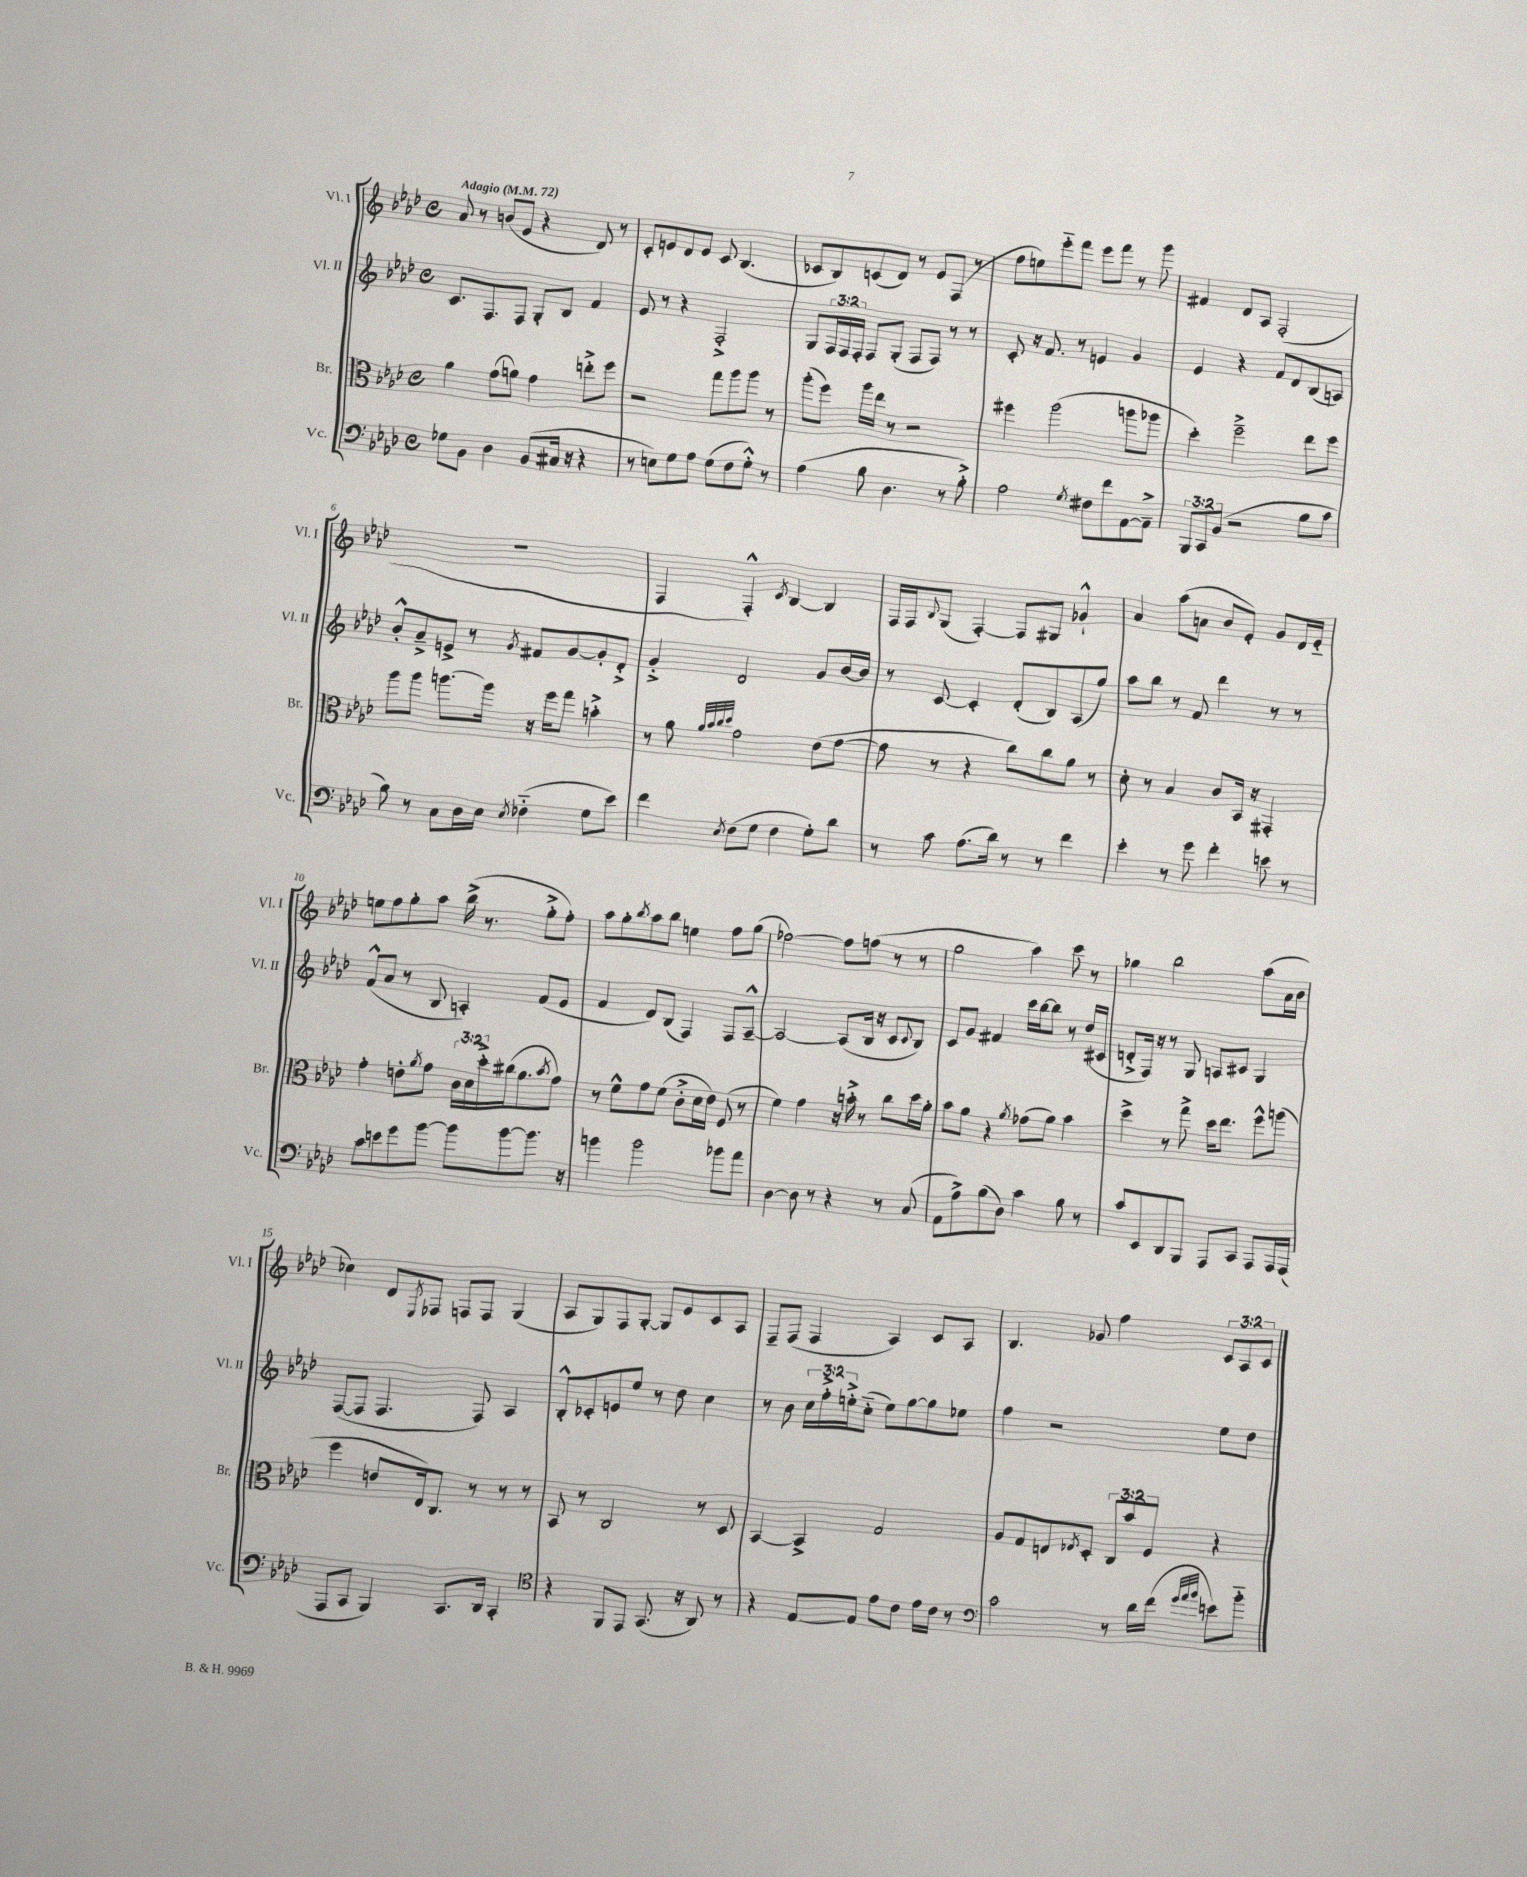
<<
\new StaffGroup <<
\new Staff = "s0" \with { instrumentName = "Vl. I" shortInstrumentName = "Vl. I" } {
    \clef treble \key aes \major \defaultTimeSignature \time 4/4 \override Staff.TupletNumber.text = #tuplet-number::calc-fraction-text \tempo "Adagio" 4 = 72
    aes'8 r8 b'8( ees'8 r4 des'8) r8 |
    c'8-. e'8 des'8 e'8 c'8 bes4.( |
    ces'8 bes8) c'8( des'8) r8 ees'8 f8( r8 |
    f''8 e''8) ees'''8-_ f'''8 ees'''8 f'''8 r8 g'''8 |
    fis'4 des'8 aes8 f2-.( |
    R1 |
    f4 f4-.-^) \acciaccatura { c'8 } bes4~ bes4 |
    f16 f16 \appoggiatura { bes8 } g8( f4~-.) f8 gis8 ges'4-!-^ |
    aes'4 aes''8( a'8 bes'8 ees'8-.) g'8 des'16 ees'16-_ |
    e''8 f''8 g''8-. aes''8 bes''16->( r8. g''8-.-> f''8-.) |
    aes''8 g''8-. \acciaccatura { bes''8 } aes''8 bes''8 e''4 f''8 g''8( |
    fes''2~) fes''8 f''8( r8 r8 |
    g''2 aes''4) c'''8 r8 |
    ges''4 bes''2 aes''8( aes'16 bes'16 |
    ces''4) des'8 \acciaccatura { ees8 } fes8 f8 f8 g4( |
    aes8 g8) f8 g8~-. g8 ees'8 c'8 aes8 |
    f8-- f8( f4 aes4) c'8 aes8 |
    bes4. ges'8 f''4 \tuplet 3/2 { c'8 aes8 c'8 } \bar "|." |
}
\new Staff = "s1" \with { instrumentName = "Vl. II" shortInstrumentName = "Vl. II" } {
    \clef treble \key aes \major \defaultTimeSignature \time 4/4 \override Staff.TupletNumber.text = #tuplet-number::calc-fraction-text
    c'8. f8. f8 g8-. bes8 f'4 |
    ees'8 r8 r4 f2-.-> |
    g8 \tuplet 3/2 { f16 f16 f16-. } f8 g8-.( f8 f8) r8 r8 |
    c'8-. r16 f'8. r8 e'4 g'4 |
    ees'4 r4 f'8 des'8 bes8( a8) |
    bes'8-.-^ aes'8---> e'8-> r8 \acciaccatura { g'8 } fis'8 g'8~ g'8-. des'8-.-> |
    g'4-.-> des'2 g'8 bes'16~ bes'16 |
    r8 c'8~ c'4-. des'8-.( bes8) aes8( g''8) |
    aes''8 bes''8 r8 f'8 des'''4 r8 r8 |
    f'8-^( aes'8 r8 bes8 a4-.) f'8( ees'8 |
    f'4 des'8) bes8( f4) f8 aes8~---^ |
    aes2~ aes8( bes16 r16 c'8 \appoggiatura { c'8 } bes8) |
    c'8 g'8 fis'4 c'''16 bes''16~ bes''8 r8 des''16( cis'16 |
    d'8-.-> f16) r16 r8 g8 a8 cis'8 g4 |
    f8~( f8 f4. f8) aes4 |
    bes8-.-^ ces'8-. e'8 ees''8 r8 des''8 c''4 |
    r8 bes'8 \tuplet 3/2 { c''16 f''16-.-> e''16-.-> } c''8-_( e''8) g''8~ g''8 ees''8 |
    f''4 r2 ees''8 des''8 \bar "|." |
}
\new Staff = "s2" \with { instrumentName = "Br." shortInstrumentName = "Br." } {
    \clef alto \key aes \major \defaultTimeSignature \time 4/4 \override Staff.TupletNumber.text = #tuplet-number::calc-fraction-text
    aes'4 g'8( a'8) g'4 e''8-.-> f''8 |
    r2 g''8 aes''8 aes''8 r8 |
    aes''8-.( f''8) aes''16 ees''16 r8 r2 |
    fis''4 aes''2( a''8 aes''8 |
    des''4-.) f''2---> ees''8 f''8 |
    aes''8 aes''8 a''8.~ a''16 r16 f''16 g''8 b'4-.-> |
    r8 aes'8 \grace { aes'32 bes'32 c''32 des''32 } g'2 ees'8( g'8~ |
    g'8 r8 r4 c''8) c''8 aes'8 r8 |
    des'8-. r8 bes4 c'8 bes,16 r16 gis,4-. |
    g'4-. e'8-. \acciaccatura { aes'8 } g'8 \tuplet 3/2 { c'16 des'16 des''16-.-> } cis''16( aes'8. \acciaccatura { bes'8 } g'8) |
    r8 f'8-^ g'8 f'8( c'8-.-> des'16 ees'16) f8( r8 |
    f'4) g'4 r16 b'16-.-> r8 c''8 des''16 aes'16-. |
    bes'8 aes'8 r4 \acciaccatura { aes'8 } ges'8( aes'8) bes'4 |
    des''4-> r8 g''8-> des''16 ees''8. f''8-^ a''8( |
    f''4 e'8 ees16) c8. r8 r8 r8 |
    bes,8 r8 c2 r8 des8 |
    bes,4~ bes,4-> g2 |
    aes8 g8 e8 \acciaccatura { ees8 } des8-. \tuplet 3/2 { c8 bes'8 f8 } r4 \bar "|." |
}
\new Staff = "s3" \with { instrumentName = "Vc." shortInstrumentName = "Vc." } {
    \clef bass \key aes \major \defaultTimeSignature \time 4/4 \override Staff.TupletNumber.text = #tuplet-number::calc-fraction-text
    ges8 bes,8 des4 bes,8( cis16 r16 r4 |
    r8 e8) g8 aes8 g8( f8 g8-.-^) r8 |
    aes4( bes8 des4. r8 bes8-.->) |
    aes2 \acciaccatura { g8 } fis8 f'8 aes,8~ aes,8---> |
    \tuplet 3/2 { bes,,8 c,8 bes,8( } r2 bes8 c'8 |
    bes8) r8 c8 des16 ees16 \acciaccatura { ees8 } fes4-_( g8 ees'8) |
    f'4 \acciaccatura { ees8 } f8( g8 f4 g8-.) des'8 |
    r8 c'8 aes8.( des'16) r8 r8 f'4 |
    ees'4-. r8 g'8 f'4-. e'8 r8 |
    c'8 e'8 g'8 bes'8~ bes'8 bes'8~ bes'8. r16 |
    b'4 b'2 bes'8 aes'8 |
    des4~ des8 r8 r4 r8 c8( |
    aes,8 aes8->) bes8( des8) c'4 bes8 r8 |
    c'8 ees,8 des,8 bes,,8 aes,,8 c,8 aes,,8 aes,,16 aes,,16( |
    aes,,8 c,8 bes,,4) c,8. des,16 c,4-. |
    \clef tenor r4 f,8 ees,8 g,8.( r16 aes,8) r8 |
    r4 ees8~ ees8 ees'8 c'8 ees'16 c'16 r8 |
    \clef bass c'2 r8 des'16 f'16( \grace { g'32 aes'32 bes'32 } e'8) bes'8-_ \bar "|." |
}
>>
>>
